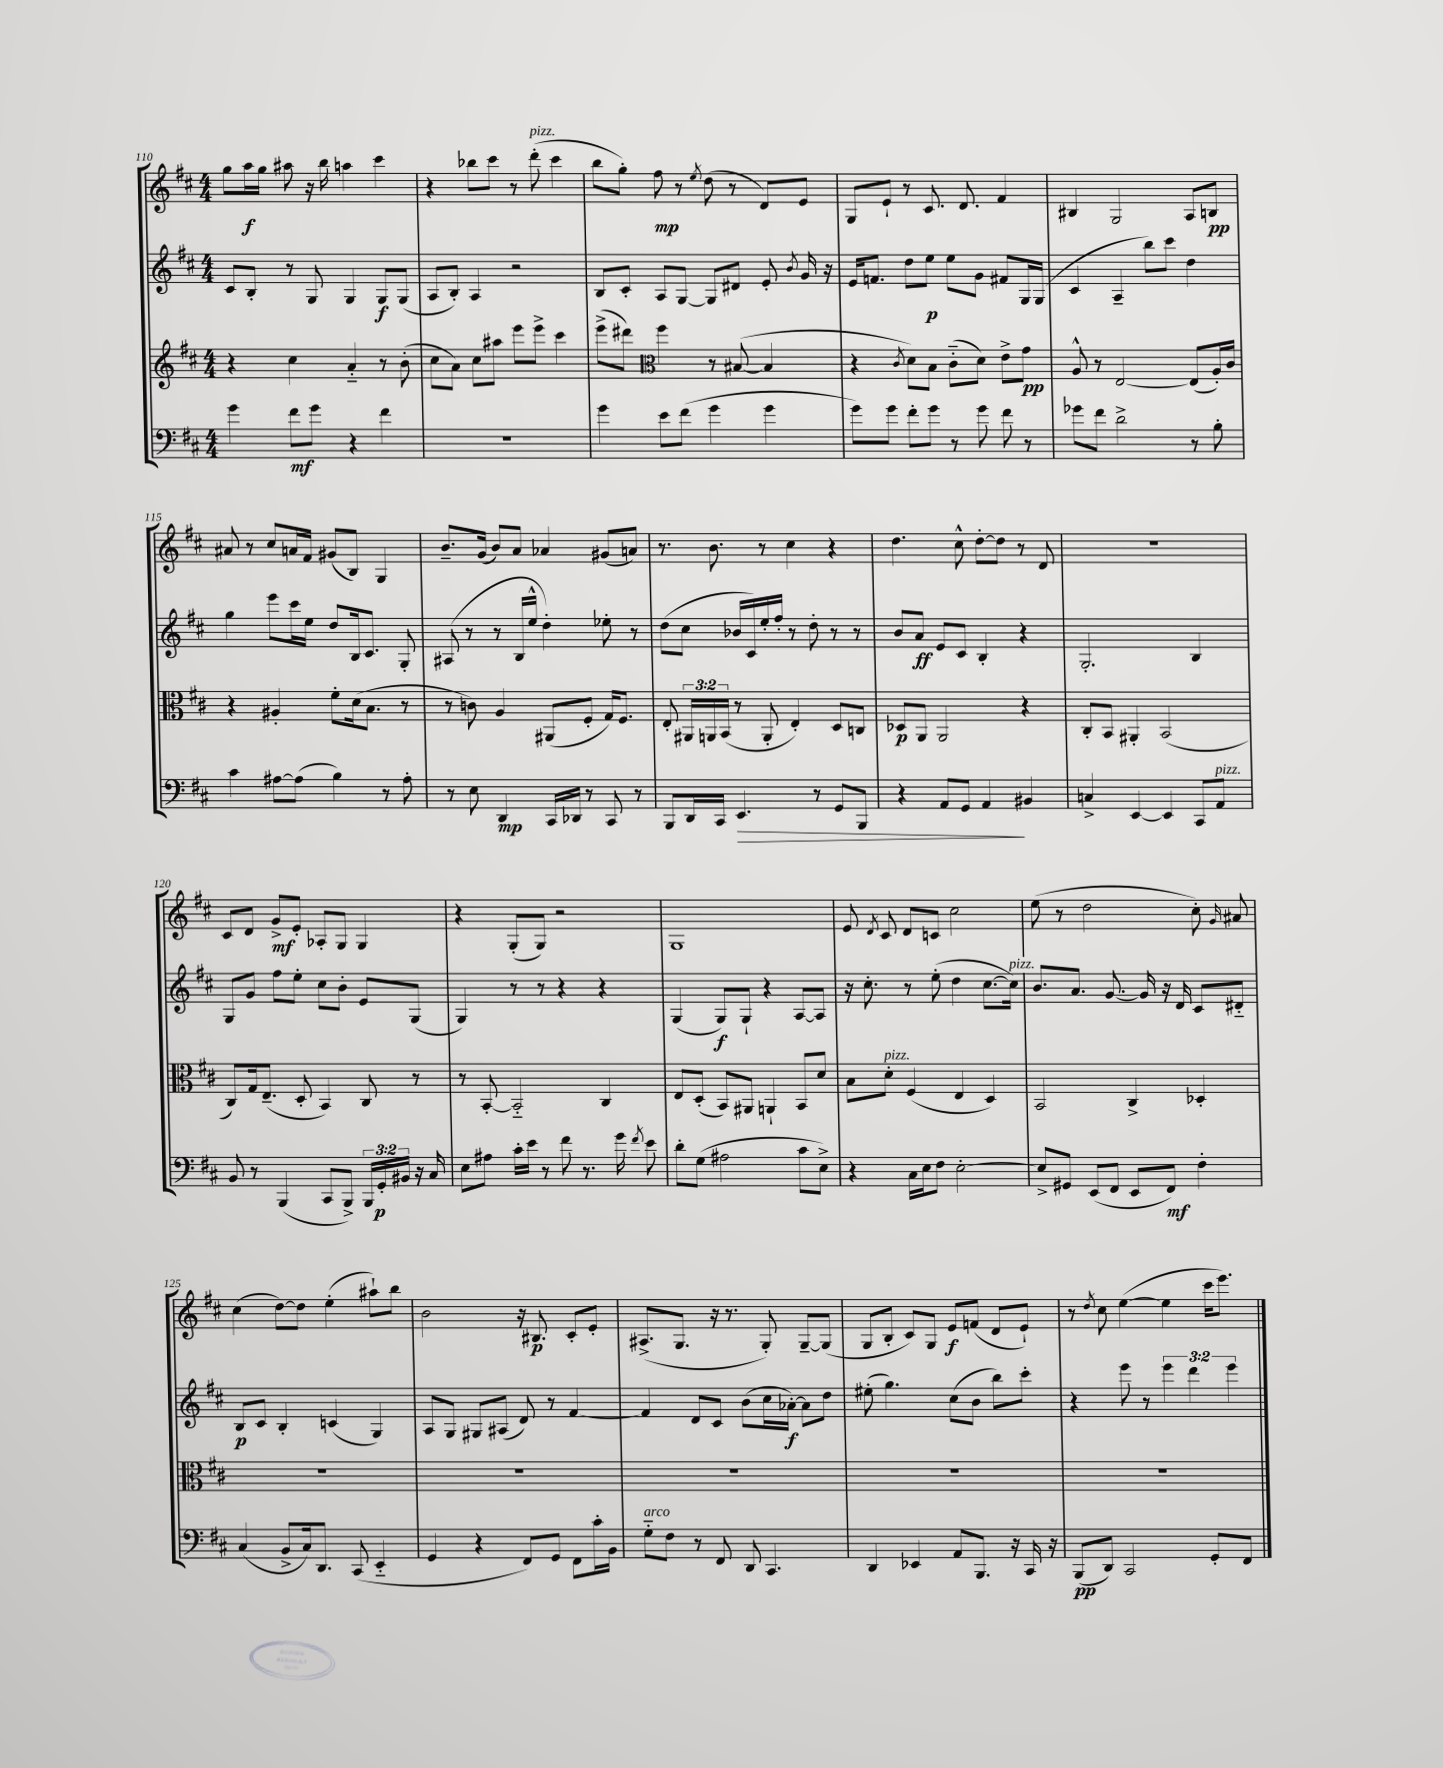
<<
\new StaffGroup <<
\new Staff = "s0" {
    \clef treble \key d \major \numericTimeSignature \time 4/4
    \autoBeamOff g''8[ a''16\f g''16] ais''8 r16 b''16 a''4 cis'''4 |
    r4 bes''8[ cis'''8] r8 d'''8-.^\markup { \italic "pizz." }( cis'''4 |
    b''8[ g''8]-.) fis''8\mp r8 \acciaccatura { e''8 } d''8( r8 d'8[) e'8] |
    g8[ e'8]-! r8 cis'8. d'8. fis'4 |
    bis4 g2 a8[ b8]\pp |
    ais'8 r8 cis''8[ a'16 fis'16] gis'8[( b8]) g4 |
    b'8.[-- g'16]( b'8[) a'8] aes'4 gis'8[( a'8]) |
    r8. b'8. r8 cis''4 r4 |
    d''4. cis''8-^ d''8[~-. d''8] r8 d'8 |
    R1 |
    cis'8[ d'8] g'8[->\mf e'8]-. aes8[-. g8] g4 |
    r4 g8[-.( g8]) r2 |
    g1 |
    e'8 \acciaccatura { d'8 } cis'8 d'8[ c'8] cis''2 |
    e''8( r8 d''2 cis''8-.) \grace { g'16 } ais'8 |
    cis''4( d''8[~) d''8] e''4-.( ais''8[-!) b''8] |
    b'2 r16 bis8.\p cis'8[-. e'8]-. |
    ais8.[->( g8.] r16 r8. g8-.) g8[~-- g8]( |
    g8[ b8]-. cis'8[) g8] e'8[\f f'8]( d'8[ e'8]-!) |
    r8 \acciaccatura { d''8 } cis''8 e''4~( e''4 cis'''16[ e'''8.]) \bar "|." |
}
\new Staff = "s1" {
    \clef treble \key d \major \numericTimeSignature \time 4/4 \override Staff.TupletNumber.text = #tuplet-number::calc-fraction-text
    \autoBeamOff cis'8[ b8]-. r8 g8 g4 g8[\f g8]( |
    a8[ b8]-.) a4 r2 |
    b8[ cis'8]-. a8[ g8]~ g8[ dis'8] e'8-. \acciaccatura { b'8 } g'16 r16 |
    e'16[ f'8.] d''8[ e''8]\p e''8[ g'8] fis'8[ g16 g16]( |
    cis'4 a4-- b''8[) cis'''8] d''4 |
    g''4 e'''8[ cis'''16 e''16] d''8[ b16 cis'8.] g8-. |
    ais8( r8 r8 b16[ e''16]-^ d''4-.) ees''8-. r8 |
    d''8[( cis''8] bes'16[ cis'16) e''16-. fis''16]-. r8 d''8-. r8 r8 |
    b'8[ a'8]\ff e'8[ cis'8] b4-. r4 |
    g2.-. b4 |
    g8[ g'8] fis''8[ e''8]-. cis''8[ b'8]-. e'8[ g8]( |
    g4) r8 r8 r4 r4 |
    g4( g8[\f) g8]-! r4 a8[~ a8] |
    r16 cis''8.-. r8 e''8-.( d''4 cis''8.[~ cis''16]^\markup { \italic "pizz." }) |
    b'8.[ a'8.] g'8.~ g'16 r16 d'16 cis'8[ dis'8]-_ |
    b8[\p cis'8] b4-. c'4( g4) |
    a8[ g8] gis8[ ais8]( d'8) r8 fis'4~ |
    fis'4 d'8[ cis'8] b'8[( cis''16 aes'16]~-.\f) aes'8[ d''8] |
    eis''8-.( g''4.) cis''8[( b'8] b''8[) cis'''8]-. |
    r4 e'''8 r8 \tuplet 3/2 { e'''4 d'''4 e'''4 } \bar "|." |
}
\new Staff = "s2" {
    \clef treble \key d \major \numericTimeSignature \time 4/4 \override Staff.TupletNumber.text = #tuplet-number::calc-fraction-text
    \autoBeamOff r4 cis''4 a'4-_ r8 b'8-.( |
    cis''8[ a'8]) cis''8[ ais''8] e'''8[ e'''8]-> cis'''4 |
    e'''8[->( dis'''8]) \clef alto fis''4 r8 bis8~( bis4 |
    r4 \acciaccatura { cis'8 } d'8[) b8] cis'8[-_( d'8]) e'8[-> g'8]\pp |
    a8-^ r8 e2~ e8[( a16-.) cis'16] |
    r4 ais4-. fis'8[-. d'16( b8.] r8 |
    r8 c'8) a4 ais,8[( fis8]-. g16[) fis8.] |
    e8-. \tuplet 3/2 { ais,16[ a,16 b,16]( } r8 a,8-. e4-.) d8[ c8] |
    des8[\p a,8] a,2 r4 |
    cis8[-. b,8] ais,4-. b,2( |
    cis8[) g16 e8.]--( d8-. b,4) cis8 r8 |
    r8 b,8~-. b,2-_ cis4 |
    e8[ d8]-.( b,8[) ais,8] a,4-! b,8[ d'8] |
    b8[ d'8]-.^\markup { \italic "pizz." } fis4( e4 d4) |
    b,2 cis4-> des4-. |
    R1 |
    R1 |
    R1 |
    R1 |
    r1 \bar "|." |
}
\new Staff = "s3" {
    \clef bass \key d \major \numericTimeSignature \time 4/4 \override Staff.TupletNumber.text = #tuplet-number::calc-fraction-text
    \autoBeamOff g'4 fis'8[\mf g'8] r4 fis'4 |
    R1 |
    g'4 e'8[ fis'8]( g'4 g'4 |
    g'8[) g'8] fis'8[-. g'8] r8 g'8 fis'8 r8 |
    ges'8[ fis'8] d'2-> r8 b8-. |
    cis'4 ais8[~ ais8]( b4) r8 ais8-. |
    r8 e8 d,4\mp cis,16[ des,16] r8 cis,8 r8 |
    b,,8[ d,16 cis,16] e,4.\> r8 g,8[ b,,8] |
    r4 a,8[ g,8] a,4\! bis,4 |
    c4-> e,4~ e,4 cis,8[ a,8]^\markup { \italic "pizz." } |
    b,8 r8 b,,4( cis,8[ b,,8]->) \tuplet 3/2 { b,,16[ g,16-.\p bis,16] } r16 cis16 |
    e8[ ais8] cis'16[-. e'16] r8 fis'8 r8. g'16 \acciaccatura { fis'8 } e'8 |
    d'8[-. g8]( ais2 cis'8[ e8]->) |
    r4 cis16[ e16 fis8] e2~-. |
    e8[-> gis,8] e,8[( fis,8] e,8[ fis,8]\mf) fis4-. |
    cis4( b,8[-> cis16) d,8.] cis,8( e,4-_ |
    g,4 r4 fis,8[) g,8] fis,8[ cis'16-. b,16] |
    g8[-_^\markup { \italic "arco" } fis8] r8 fis,8 d,8 cis,4. |
    d,4 ees,4 a,8[ b,,8.] r16 cis,16 r16 |
    b,,8[\pp( d,8]) cis,2 g,8[-. fis,8] \bar "|." |
}
>>
>>
\layout { \context { \Score currentBarNumber = #110 } }
